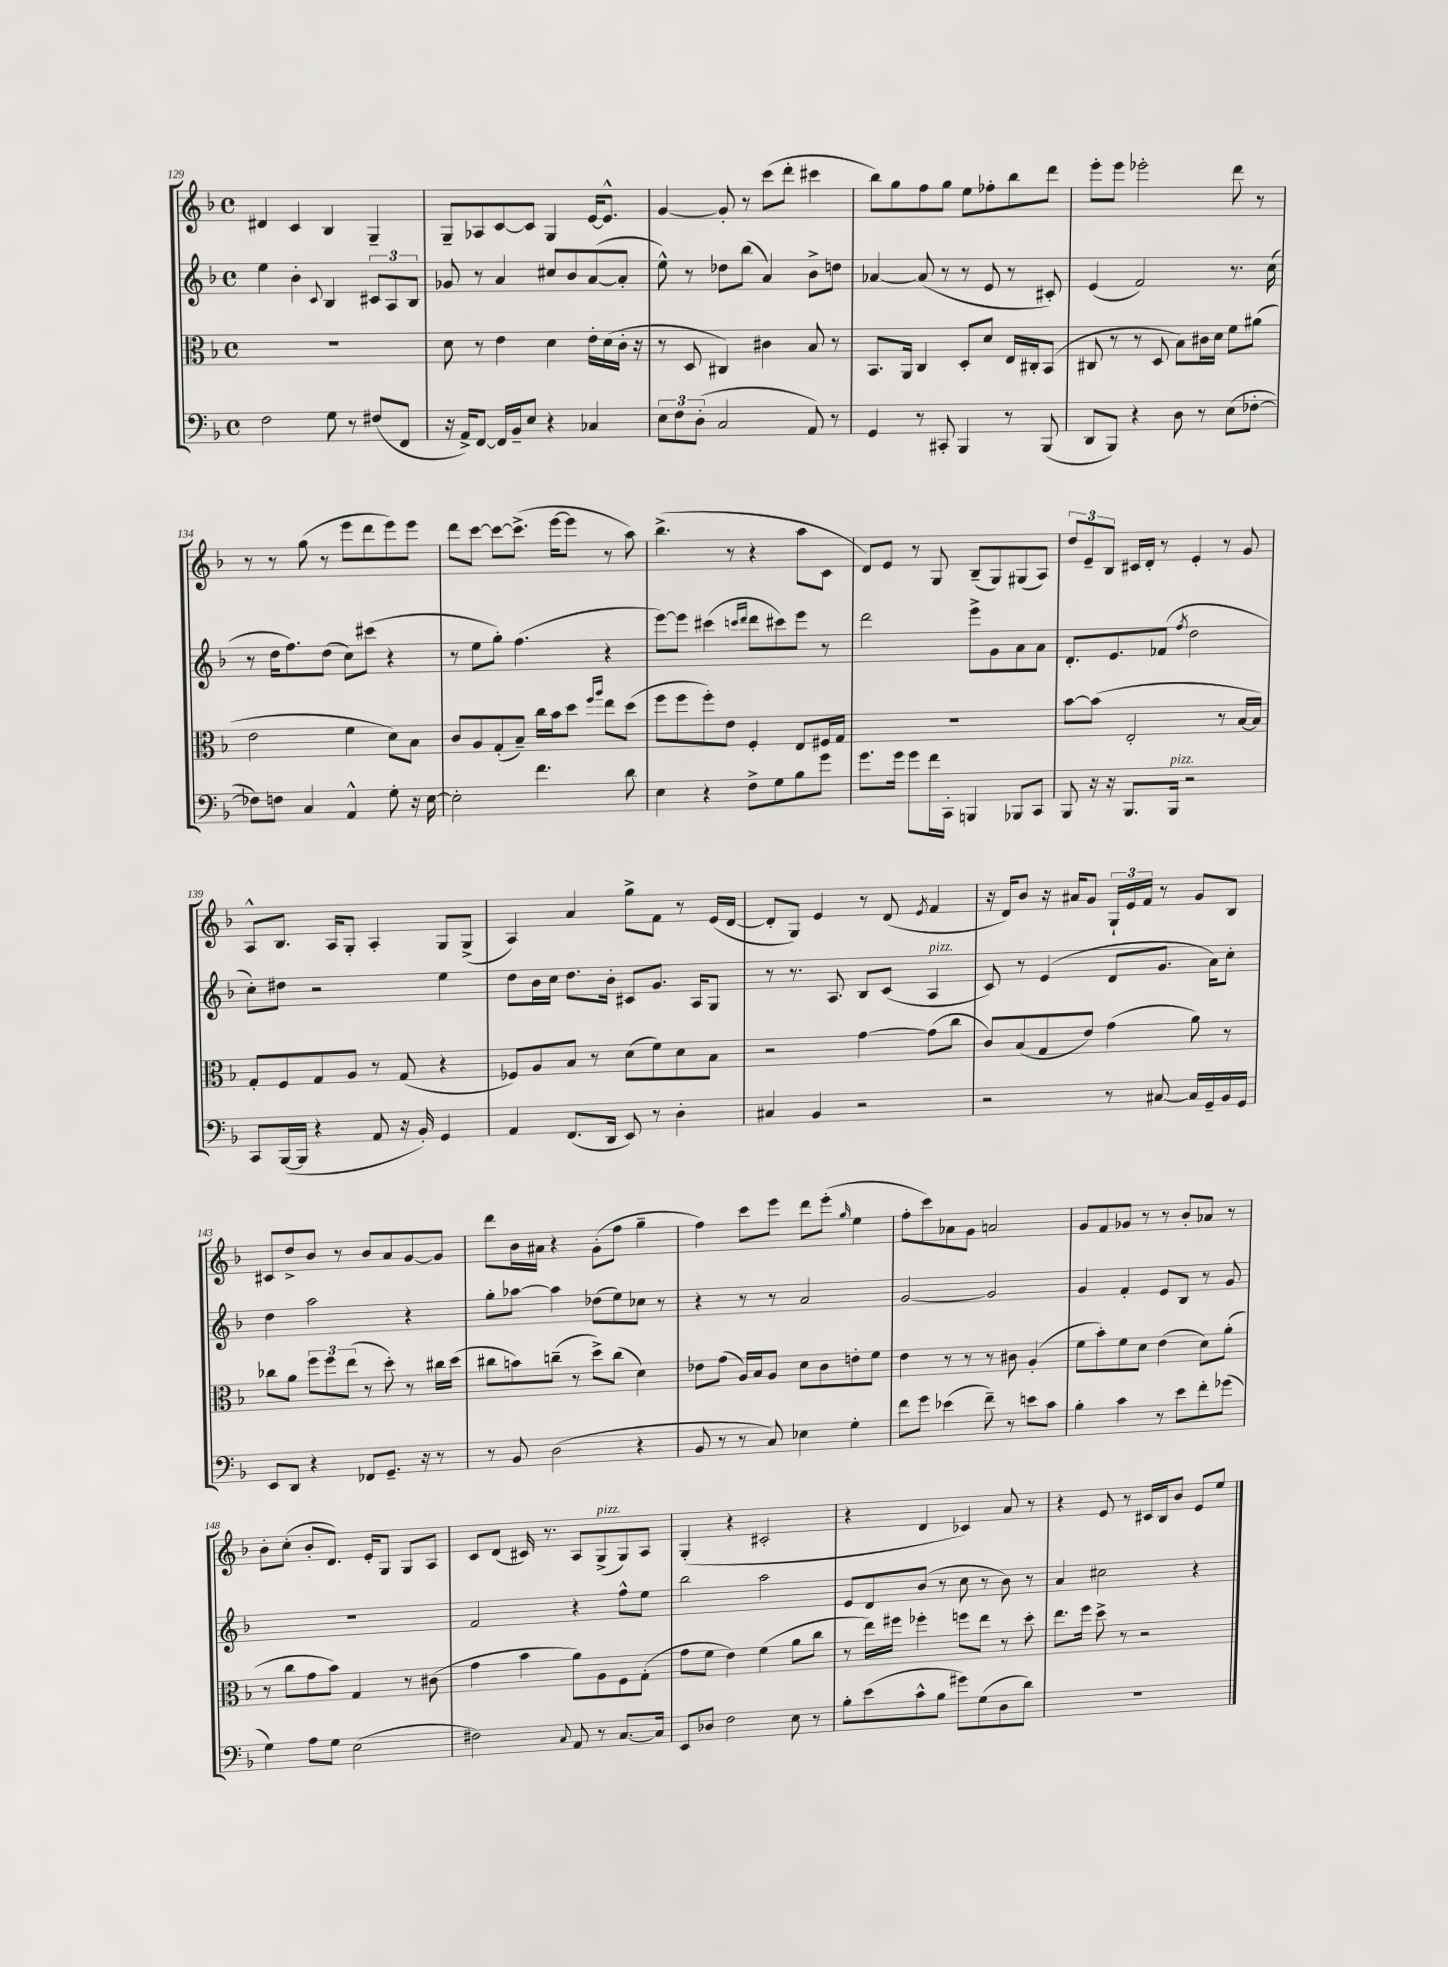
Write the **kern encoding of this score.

**kern	**kern	**kern	**kern
*staff4	*staff3	*staff2	*staff1
*clefF4	*clefC3	*clefG2	*clefG2
*k[b-]	*k[b-]	*k[b-]	*k[b-]
*M4/4	*M4/4	*M4/4	*M4/4
*met(c)	*met(c)	*met(c)	*met(c)
2F	1r	4ee	4d#
.	.	4b-'	4c
.	.	8qqc	.
8G	.	4B-	4B-
8r	.	.	.
(8F#	.	12c#	4G~
.	.	12A	.
8FF	.	.	.
.	.	12B-	.
=	=	=	=
16r	8d	8g-	8G~
16AA^)	.	.	.
[8FF	8r	8r	8A-
16FF]	4e	4a	[8c
16BB-~	.	.	.
8E	.	.	8c]
4r	4d	8cc#	4G
.	.	8b-	.
4C-	16e'	([8a	[16e
.	(16d	.	8.e^^]
.	16c'	8a']	.
.	16r	.	.
=	=	=	=
12E	8r	8ee^^)	[4g
12F	.	.	.
.	8D	8r	.
(12D'	.	.	.
2C	4C#)	8dd-	8g']
.	.	(8bb-	8r
.	4c#	4a)	(8ccc
.	.	.	8ddd'
8AA)	8B-	8b-^	4ccc#
8r	8r	8dd	.
=	=	=	=
4GG	8.BB-	[4a-	8bb-)
.	.	.	8gg
.	16AA	.	.
8r	4C	(8a-]	8ff
8CC#'	.	8r	8gg
4BBB-	8D'	8r	8ee
.	8d	8e	8ff-'
8r	16E	8r	8bb-
.	16C#'	.	.
(8BBB-	(8BB-	8c#')	8ddd
=	=	=	=
8DD	8C#	(4e	8eee'
8BBB-)	8r	.	8eee
4r	8r	2f)	2eee-'
.	8D	.	.
8D	8B-)	.	.
8r	16c#	.	.
.	16d	.	.
(8E	8f	8.r	8ddd
[8F-'	(8a#	.	8r
.	.	(16cc	.
=	=	=	=
8F-])	2e	8r	8r
8F	.	16dd	8r
.	.	8.ff)	.
4C	.	.	(8gg
.	.	(8dd	8r
4AA^^	4f	8cc)	8eee
.	.	(8ccc#	8ddd
8G'	8d)	4r	8eee)
16r	8B-	.	8eee
[16E	.	.	.
=	=	=	=
2E']	8c	8r	8ddd
.	8A	8ee	[8ccc
.	(8G'	8gg')	8ccc_
.	8B-~)	(4.ff	(8.ccc^]
4.f	16cc	.	.
.	16b-	.	[16eee
.	8dd	.	8eee]
.	16qqff	.	.
.	16qqaa	.	.
.	8ee	4r	8r
8d	(8dd	.	8aa)
=	=	=	=
4E	8ff	[8eee)	(4.bb-^
.	8ff	8eee]	.
4r	8ff')	(4ccc#	.
.	8e	.	8r
.	.	16qqccc	.
.	.	16qqddd	.
8F^	4F'	8ddd	4r
8G	.	8ccc#)	.
8B-	8E	8eee	8aa
8g	16F#	8r	8c
.	16G	.	.
=	=	=	=
8.g	1r	2ddd	8d)
.	.	.	8e
16g	.	.	.
8g	.	.	8r
16f	.	.	8G
16CC'	.	.	.
4BBB	.	8eee^	(8B-~
.	.	8g	8G)
8BBB-	.	8a	(8G#
8CC	.	8a	8A)
=	=	=	=
8BBB-	[8b-	8.d'	12dd
.	.	.	12e~
16r	(8b-]	.	.
.	.	.	12B-
16r	.	8.e	.
8.BBB-	2E'	.	16c#
.	.	.	16d'
.	.	(8f-	8r
16BBB-	.	.	.
.	.	8qff	.
2r	.	2dd	4e'
.	8r	.	8r
.	[16B-	.	8g
.	16B-])	.	.
=	=	=	=
8CC	8G'	8cc')	8A^^
([16BBB-	8F	8dd#	8.B-
16BBB-]	.	.	.
4r	8G	2r	.
.	.	.	16A
.	8A	.	8G'
8AA	8r	.	4A'
16r	(8G	.	.
16BB-')	.	.	.
4GG	4r	4ee	8G
.	.	.	(8G^
=	=	=	=
4AA	8F-)	8dd	4A)
.	8A	16b-	.
.	.	16cc	.
(8.FF	8B-	8.dd	4a
.	8r	.	.
16DD	.	16b-'	.
8EE)	(8d	8c#	8gg^
8r	8f)	8.g	8f
4D'	8d	.	8r
.	.	16A	.
.	8B-	8G	(16e
.	.	.	[16d
=	=	=	=
4C#	2r	8r	8d']
.	.	8.r	8G)
4BB-	.	.	4e
.	.	8.A	.
2r	[4g	8B-	8r
.	.	(8c	(8d
.	.	.	8qe
.	(8g]	4A	4f
.	8cc	.	.
=	=	=	=
2r	8c)	8c)	16r
.	.	.	16d)
.	(8B-	8r	8b-
.	8G	(4e	16r
.	.	.	16a#
.	8e)	.	8g
8r	(4g	8d	24G`
.	.	.	24e
.	.	.	24f
[8C#	.	8.g	8r
16C#]	8a)	.	8g
16GG~	.	16a)	.
16BB-	8r	8cc'	8B-
16GG	.	.	.
=	=	=	=
8EE	8cc-	4dd	8c#
8DD	8a	.	8dd^
4r	12ff	2aa	8b-
.	12ff	.	.
.	.	.	8r
.	(12ee	.	.
8FF-	8r	.	8b-
8.GG~	8dd')	.	8a
.	8r	4r	[8g
16r	.	.	.
8r	16cc#	.	8g]
.	(16dd	.	.
=	=	=	=
8r	8cc#	8gg'	8ddd
8BB-	8b)	[8aa-	16b-
.	.	.	16a#
(2D	(8cc~	4aa-]	4r
.	8r	.	.
.	8dd^)	(8dd-	(8g'
.	(8cc	8ee)	8ff
4r	4d)	8cc-	4gg~
.	.	8r	.
=	=	=	=
8BB-	8e-	4r	4ff)
8r	(8g	.	.
8r	16A)	8r	8ccc
.	16B-	.	.
8C)	8A	8r	8eee
4E-	8d	2a	8ddd
.	8c	.	(8eee'
.	.	.	16qqgg
4G'	8e'	.	4ee
.	8f	.	.
=	=	=	=
8f	4e	[2g	8ff'
8g	.	.	8ccc)
(4e-	8r	.	8a-
.	8r	.	8g
8f~)	8r	2g]	2a
8r	8c#	.	.
8e	(4A'	.	.
8c	.	.	.
=	=	=	=
4B-'	8f	4g	8g
.	8b-')	.	8f
4c	8f	4f'	8g-
.	8d	.	8r
8r	(4e	8e	8r
8e	.	8B-	8b-'
8f'	8d)	8r	8a-
(8g-	(8a'	8g	8r
=	=	=	=
4G)	8r	1r	8b-'
.	8cc	.	(8cc'
8A	8g	.	8b-'
8G	8b-)	.	8.d)
(2E	4G	.	.
.	.	.	16e'
.	.	.	8G
.	8r	.	8G
.	(8c#	.	8A
=	=	=	=
2F#)	4g	2f	8c
.	.	.	(8d
.	4b-	.	16c#)
.	.	.	8.r
8qqC	.	.	.
8AA	8a)	4r	8A
8r	8A	.	(8G^
[8.C	8F	8ff^^	8G)
.	(8G'	8ee	8A
16C]	.	.	.
=	=	=	=
8EE	8g	2bb-	(4G'
8D-	8f	.	.
2F	4e)	.	4r
.	(4f	2aa	2c#'
8E	8a	.	.
8r	8cc	.	.
=	=	=	=
8B-'	8r	8e	4r
(8e	16ee)	8d	.
.	16ff#	.	.
8c^^	4ff-'	(8b-	4d
8B-	.	8r	.
8g#)	8ff	8cc	4c-)
(8G	8ee	8r	.
8D	8r	8b-)	8a
8d)	8dd'	8r	8r
=	=	=	=
1r	8.ee	4a	4r
.	16ff	.	.
.	8dd^	2cc#	8e
.	8r	.	8r
.	2r	.	16c#
.	.	.	16B-
.	.	.	8b-
.	.	4r	8e
.	.	.	8ee
==	==	==	==
*-	*-	*-	*-
